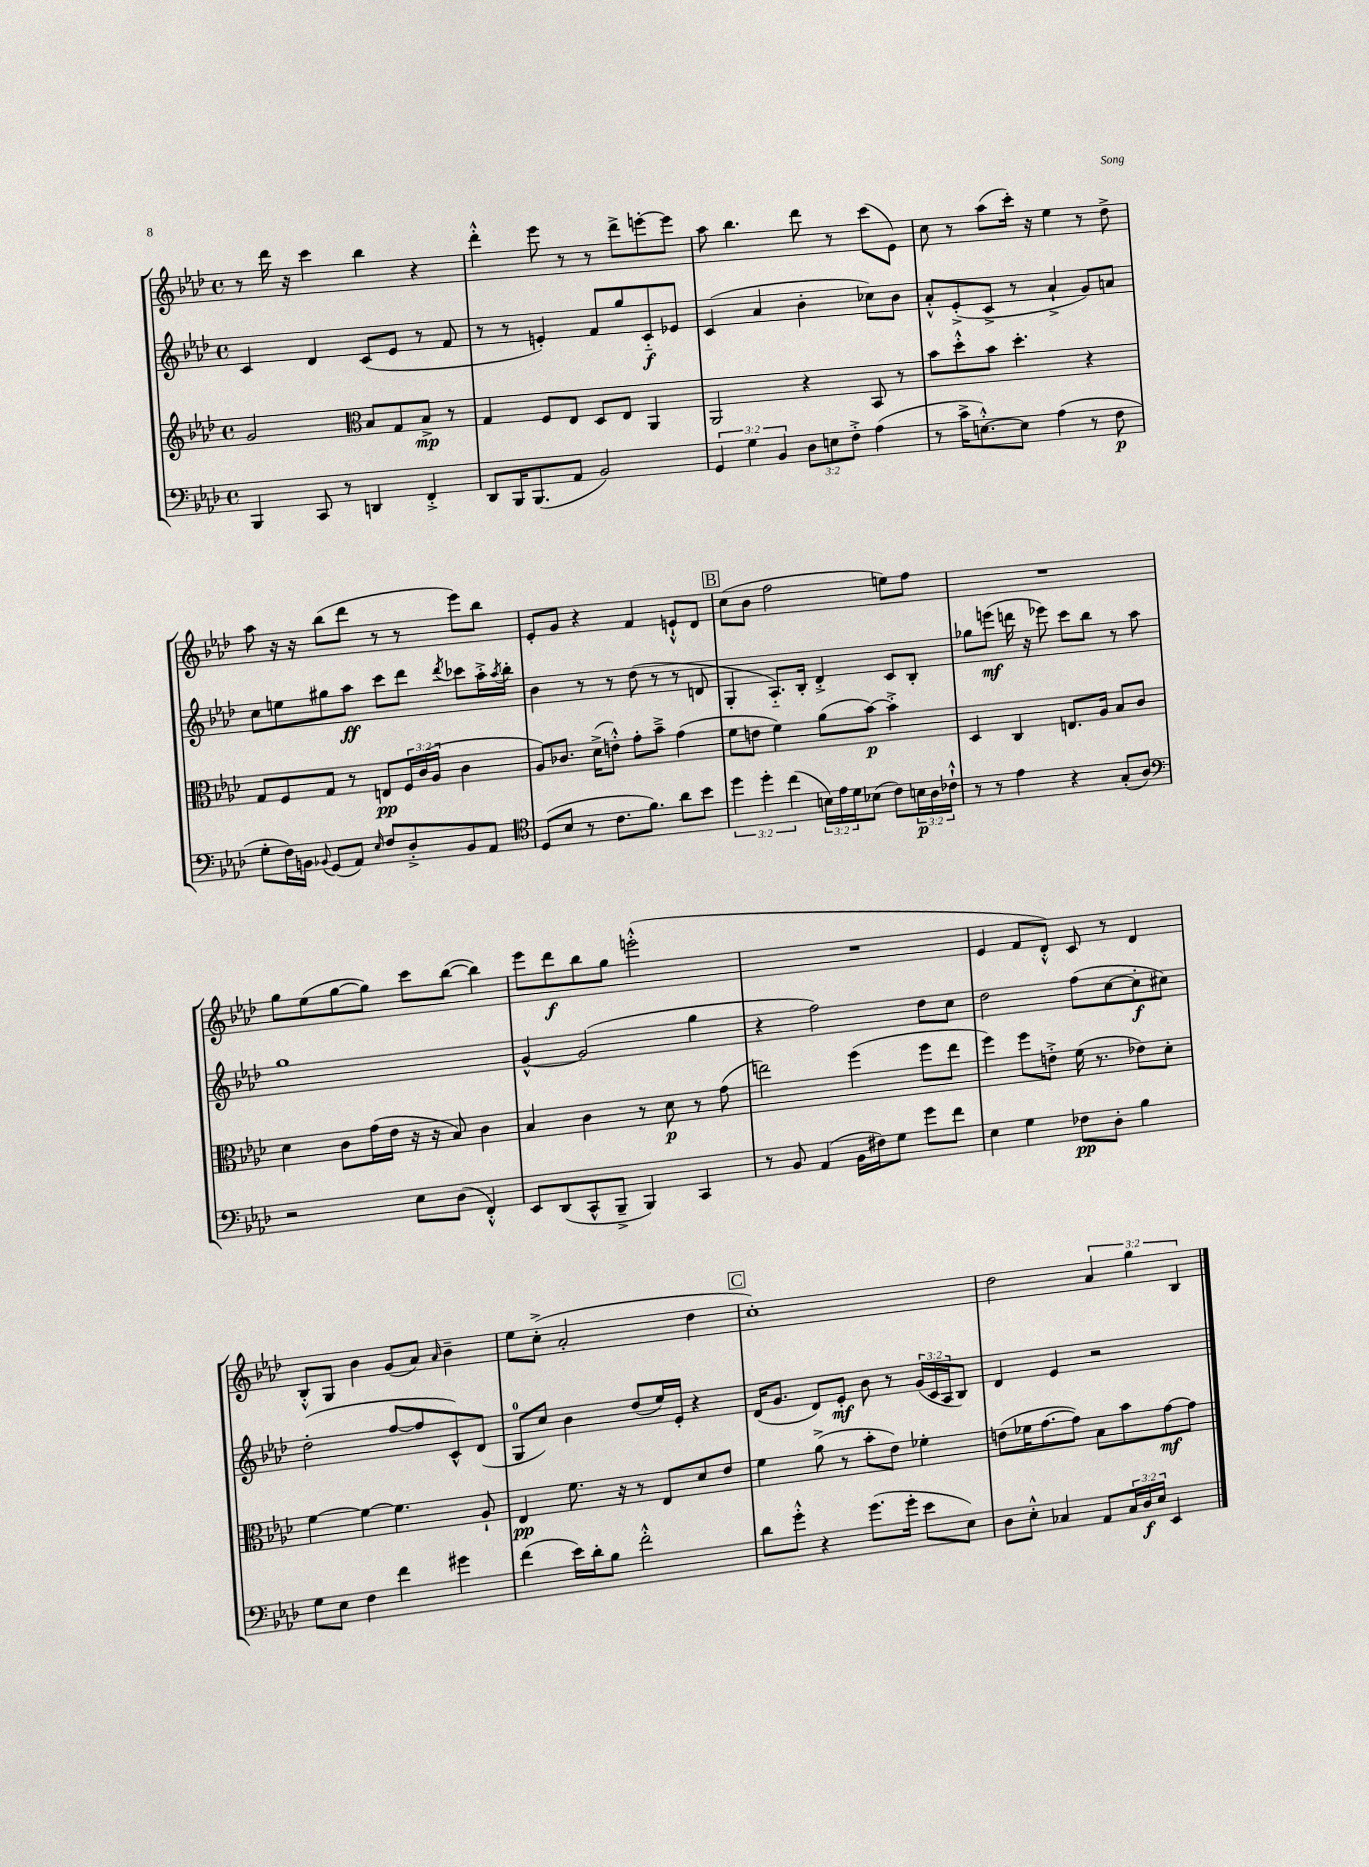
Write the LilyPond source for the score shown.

<<
\new StaffGroup <<
\new Staff = "s0" {
    \clef treble \key aes \major \defaultTimeSignature \time 4/4 \override Staff.TupletNumber.text = #tuplet-number::calc-fraction-text
    r8 des'''16 r16 c'''4 bes''4 r4 |
    des'''4-.-^ ees'''8 r8 r8 des'''8-> e'''8~-. e'''8 |
    aes''8 bes''4. des'''8 r8 c'''8( ees'8) |
    c''8 r8 aes''8( c'''16-.) r16 ees''4 r8 des''8-> |
    aes''8 r16 r16 bes''8( des'''8 r8 r8 ees'''8) bes''8 |
    ees'8-. g'8 r4 f'4 e'8-!-^ des'8 |
    \mark \markup { \box "B" } c''8( bes'8 f''2 e''8) f''8 |
    R1 |
    g''8 ees''8( g''8~ g''8) c'''8 bes''8~( bes''4) |
    ees'''8 des'''8\f bes''8 g''8 e'''2-.-^( |
    R1 |
    ees'4 f'8 des'8-.-^) c'8 r8 des'4 |
    bes8-.-^ g8 bes'4 g'8( aes'8) \grace { aes'16 } bes'4-- |
    ees''8 c''8-.->( aes'2-. des''4 |
    \mark \markup { \box "C" } c''1-.) |
    des''2 \tuplet 3/2 { aes'4 g''4 bes4 } \bar "|." |
}
\new Staff = "s1" {
    \clef treble \key aes \major \defaultTimeSignature \time 4/4 \override Staff.TupletNumber.text = #tuplet-number::calc-fraction-text
    c'4 des'4 c'8( ees'8 r8 f'8 |
    r8 r8 e'4-.) f'8 g''8 c'8-_\f ees'8 |
    c'4( aes'4 bes'4-. ces''8) bes'8 |
    aes'8-.-^ ees'8-.->( c'8-> r8 aes'4-!-> g'8) a'8 |
    c''8 e''8 gis''8 aes''8\ff c'''8 des'''8 \acciaccatura { des'''8 } ces'''8 aes''16-.-> \acciaccatura { aes''8 } bes''16-. |
    bes'4 r8 r8 des''8( r8 r8 d'8 |
    \mark \markup { \box "B" } g4-. aes8.-_) bes16-. des'4-.-> c'8 bes8-. |
    ges''8 e'''8\mf( d'''16 r16 ees'''8) c'''8 bes''8 r8 aes''8 |
    g''1 |
    g'4~-^ g'2( g''4 |
    r4 f''2) des''8 c''8 |
    des''2 f''8( c''8~ c''8-.\f cis''8) |
    des''2-.( f''8~ f''8 c'8-^) des'8( |
    g8-0 c''8) bes'4 des''8( ees''16) ees'16-. r4 |
    \mark \markup { \box "C" } des'16( g'8. des'8) ees'8-.\mf bes'8 r8 \tuplet 3/2 { g'16( c'16 aes16 } bes8) |
    des'4 ees'4 r2 \bar "|." |
}
\new Staff = "s2" {
    \clef treble \key aes \major \defaultTimeSignature \time 4/4 \override Staff.TupletNumber.text = #tuplet-number::calc-fraction-text
    g'2 \clef alto bes8 g8 bes8->\mp r8 |
    g4 f8 ees8 des8 ees8 aes,4 |
    aes,2 r4 bes,8 r8 |
    bes'8 des''8-.-^ bes'8 des''4.-. r4 |
    g8 f8 g8 r8 e8\pp \tuplet 3/2 { f16 c'16( aes16 } c'4 |
    aes8) ces'8. des'16->( e'8-.-^) g'8-. bes'8---> g'4( |
    \mark \markup { \box "B" } f'8 e'8 f'4) aes'8( bes'8~\p) bes'4-.-> |
    des4 c4 e8. aes16 bes8 c'8 |
    des'4 c'8 g'16( ees'16 r16 r16 bes8) c'4 |
    bes4 c'4 r8 des'8\p r8 g'8( |
    e''2) f''4( f''8 e''8 |
    f''4) f''8 e'8-.-> f'16( r8. ees'8) des'8-. |
    f'4~ f'4~ f'4. aes8-! |
    ees4\pp f'8. r16 r8 ees8 des'8 ees'8 |
    \mark \markup { \box "C" } f'4 aes'8->( r8 bes'8-. ees'8) fes'4-. |
    e'8( fes'16 g'8.~ g'8) bes8 bes'8 g'8~\mf g'8 \bar "|." |
}
\new Staff = "s3" {
    \clef bass \key aes \major \defaultTimeSignature \time 4/4 \override Staff.TupletNumber.text = #tuplet-number::calc-fraction-text
    bes,,4 c,8 r8 d,4 f,4-.-> |
    des,8 bes,,16 bes,,8.( aes,8 bes,2) |
    \tuplet 3/2 { g,4 g4 bes,4 } \tuplet 3/2 { des8 e8 f8-.-> } aes4( |
    r8 c'16-> e8.~-.-^) e8 aes4( r8 f8\p |
    g8-. f16) b,16 \appoggiatura { bes,8 } g,8( aes,8) \grace { ees16 } f8 des8-.-> bes,8 aes,8 |
    \clef tenor des8( bes8 r8 c'8. f'8.) aes'8 bes'8 |
    \mark \markup { \box "B" } \tuplet 3/2 { des''4 des''4-. c''4( } \tuplet 3/2 { b16) ees'16 des'16 } bes8( c'8) \tuplet 3/2 { b16\p aes16 ces'16-!-^ } |
    r8 r8 ees'4 r4 g8-.( aes8) |
    \clef bass r2 ees8 des8( f,4-.-^) |
    ees,8 des,8( c,8-^ bes,,8---> bes,,4) c,4 |
    r8 bes,8 aes,4( bes,16 fis16) g8 g'8 f'8 |
    ees4 g4 fes8\pp des8-. bes4 |
    g8 ees8 f4 f'4 gis'4 |
    f'4( ees'16) des'16-. bes8 f'2-.-^ |
    \mark \markup { \box "C" } des'8 g'8-.-^ r4 g'8.( g'16-. ees'8 ees8) |
    des8 ees8-.-^ ces4 aes,8 \tuplet 3/2 { ces16 des16\f ees16 } ees,4 \bar "|." |
}
>>
>>
\layout { \context { \Score \remove "Bar_number_engraver" } }
